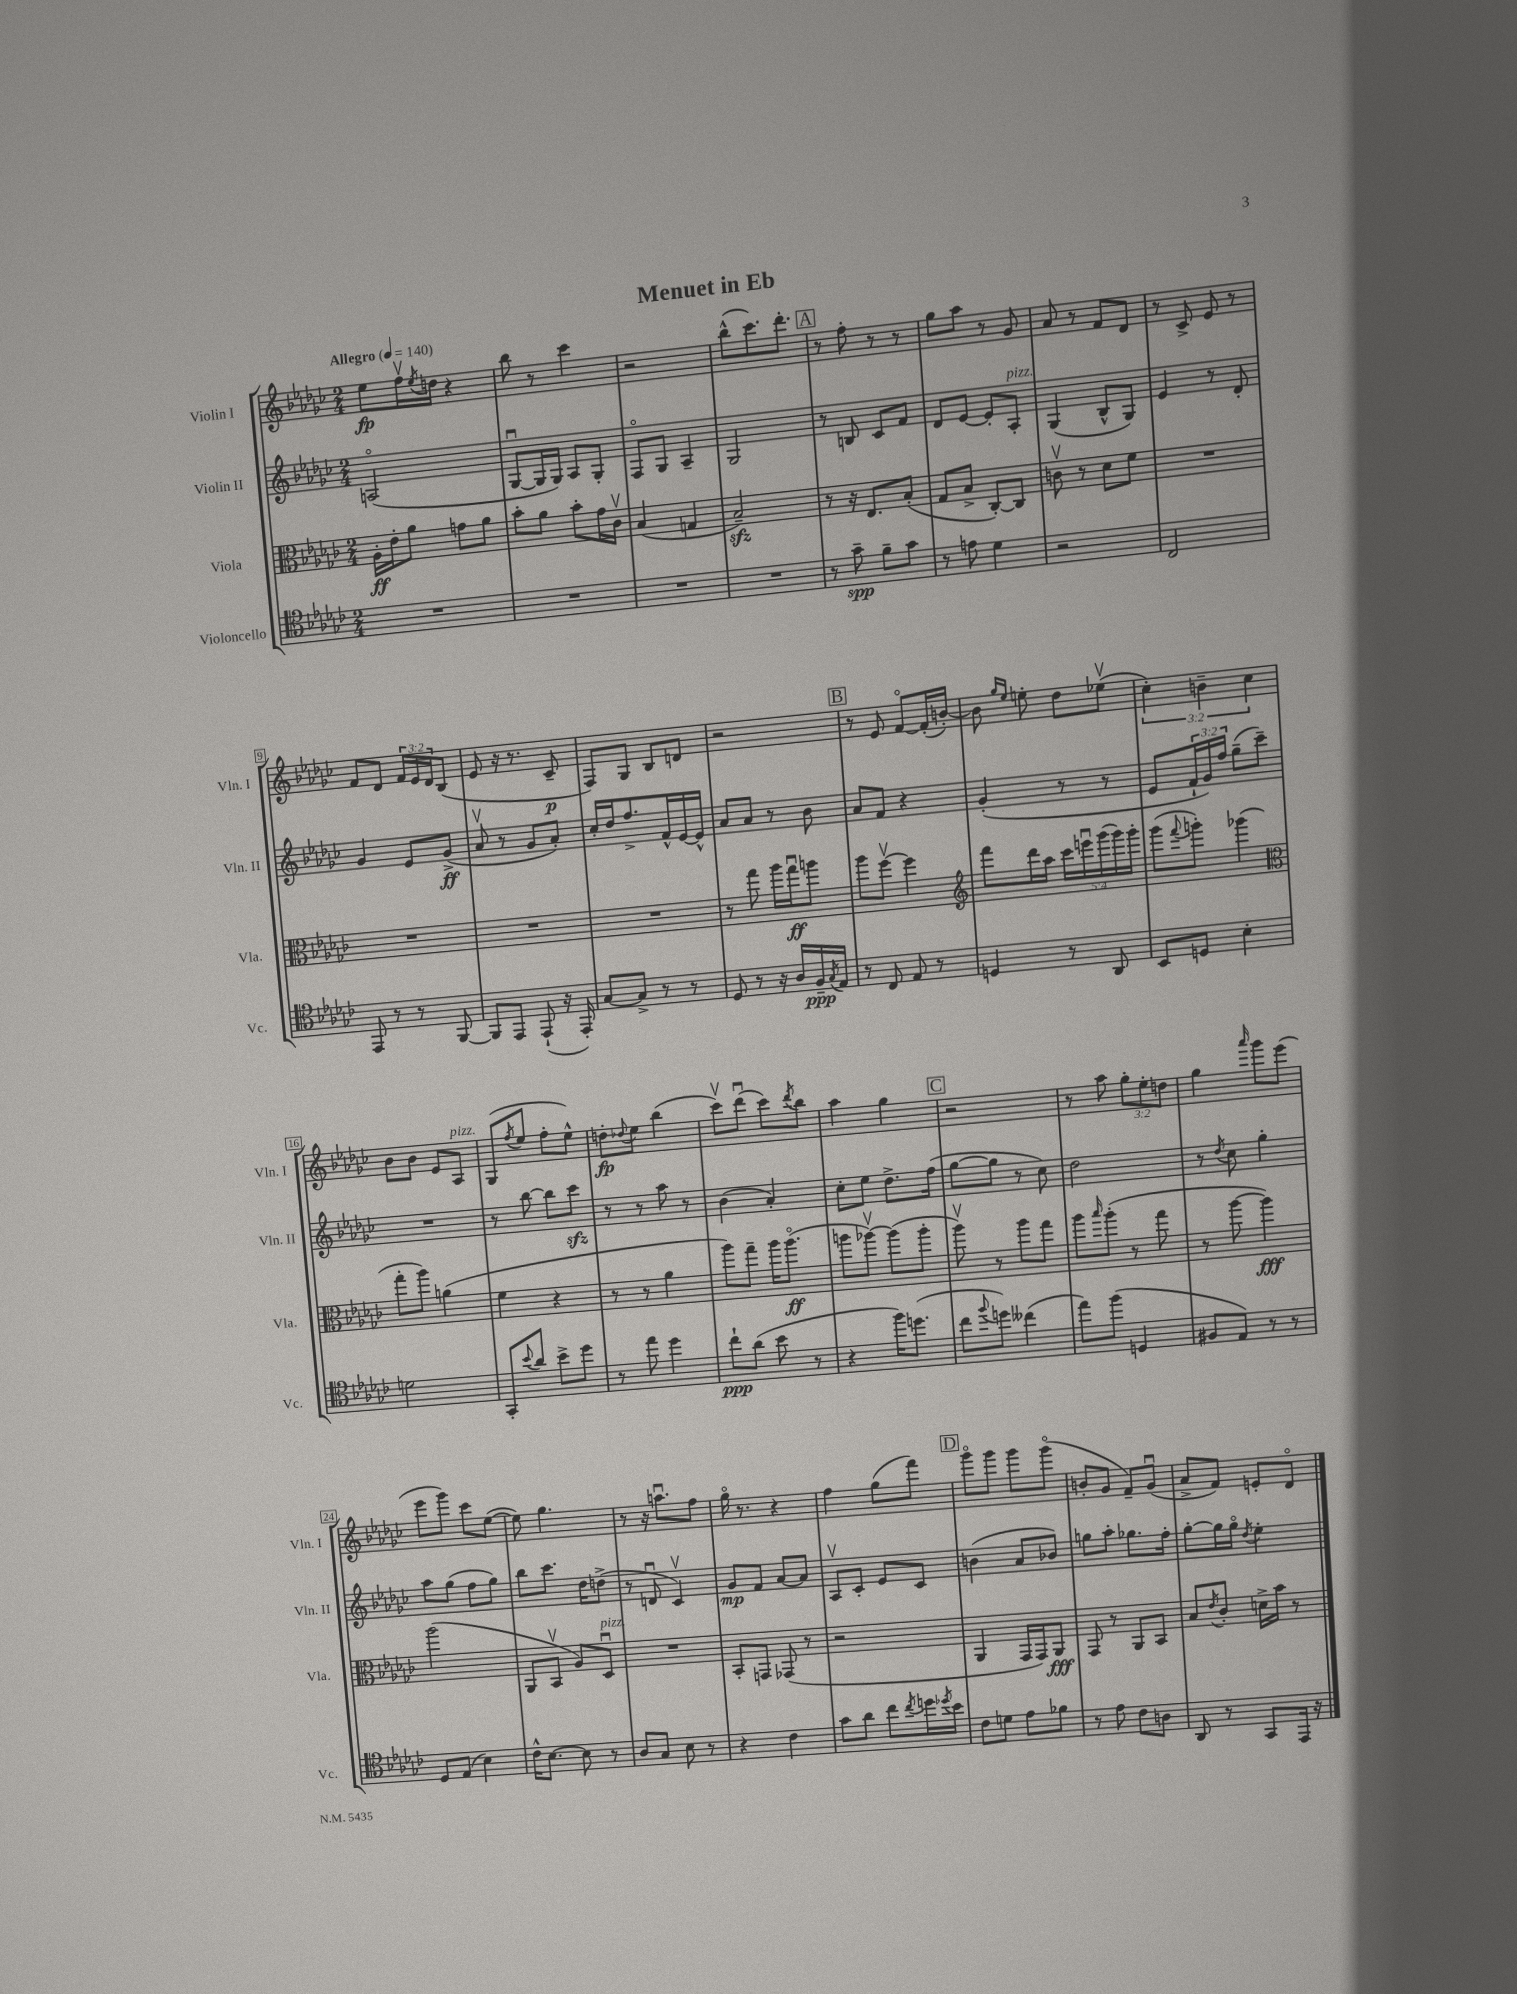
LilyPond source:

\header { title = "Menuet in Eb" }
<<
\new StaffGroup <<
\new Staff = "s0" \with { instrumentName = "Violin I" shortInstrumentName = "Vln. I" } {
    \clef treble \key ges \major \numericTimeSignature \time 2/4 \override Staff.TupletNumber.text = #tuplet-number::calc-fraction-text \tempo "Allegro" 4 = 140
    ees''8\fp f''16\upbow \acciaccatura { ees''8 } d''16 r4 |
    bes''8 r8 ces'''4 |
    r2 |
    bes''8-^( ces'''8.) des'''8.-. |
    \mark \markup { \box "A" } r8 f''8-. r8 r8 |
    ges''8 aes''8 r8 ges'8 |
    aes'8 r8 f'8 des'8 |
    r8 ces'8-> ees'8 r8 |
    f'8 des'8 \tuplet 3/2 { f'16 ees'16 des'16 } bes8( |
    ees'8 r16 r8. ces'8--\p |
    f8) ges8 bes8 d'8 |
    r2 |
    \mark \markup { \box "B" } r8 ees'8 f'8~\flageolet f'16-.( b'16~-.) |
    b'8 \grace { ges''16 ees''16 } e''8-. des''8 ees''8\upbow( |
    \tuplet 3/2 { ces''4-.) b'4-- ces''4 } |
    bes'8 bes'8 ees'8 aes8^\markup { \italic "pizz." } |
    ges8( \acciaccatura { f''8 } ees''8 f''8-. ees''8-^) |
    d''8-.\fp \appoggiatura { des''8 } ees''8 bes''4( |
    ces'''8\upbow) des'''8\downbow( ces'''8) \acciaccatura { des'''8 } bes''8 |
    aes''4 ges''4 |
    \mark \markup { \box "C" } r2 |
    r8 aes''8 \tuplet 3/2 { ges''8-. ees''8-. d''8 } |
    ges''4 \grace { aes'''16 } ges'''8 ees'''8( |
    ees'''8 ges'''8) ces'''8 ees''8~( |
    ees''8) ges''4. |
    r8 r16 a''8.\downbow f''8 |
    ges''16\flageolet r8. r4 |
    f''4 ges''8( f'''8) |
    \mark \markup { \box "D" } ges'''8\flageolet ges'''8 ges'''8 ges'''8\flageolet( |
    b'8-. ges'8 f'8--) ges'8\downbow( |
    aes'8-> f'8) e'8-. des'8\flageolet \bar "|." |
}
\new Staff = "s1" \with { instrumentName = "Violin II" shortInstrumentName = "Vln. II" } {
    \clef treble \key ges \major \numericTimeSignature \time 2/4 \override Staff.TupletNumber.text = #tuplet-number::calc-fraction-text
    a2\flageolet( |
    ges8~\downbow ges16 ges16) aes8 ges8-. |
    f8\flageolet ges8 aes4-- |
    ges2 |
    \mark \markup { \box "A" } r8 b8 ces'8 f'8 |
    des'8 ees'8~ ees'8-. aes8-.^\markup { \italic "pizz." } |
    ges4( bes8-^ ges8) |
    ees'4 r8 des'8-. |
    ges'4 ees'8 ges'8->\ff( |
    aes'8\upbow r8 ges'8 aes'8-.) |
    ces''16-. des''16 f''8.-> f'16-^ ees'16~ ees'16-^ |
    aes'8 aes'8 r8 bes'8 |
    \mark \markup { \box "B" } aes'8 f'8 r4 |
    ges'4-.( r8 r8 |
    ees'8 \tuplet 3/2 { f'16-! ges'16) f''16 } ges''8--( ces'''8--) |
    R2 |
    r8 bes''8~ bes''8 ces'''8\sfz |
    r8 r8 aes''8 r8 |
    bes'4( aes'4-.) |
    ces''8-. ees''8 des''8.-> f''16( |
    \mark \markup { \box "C" } ges''8~ ges''8 r8 ces''8) |
    des''2 |
    r8 \acciaccatura { des''8 } ces''8 ges''4-. |
    aes''8 ges''8( f''8 ges''8) |
    bes''8 ces'''8. des''16 d''8->( |
    r8 d'8\downbow ces'4\upbow) |
    ges'8\mp f'8 aes'8~ aes'8 |
    aes8\upbow ces'8-. ees'8 ces'8 |
    \mark \markup { \box "D" } b'4( aes'8 bes'8) |
    g''8 aes''8-. ges''8. f''16-. |
    ges''8~-. ges''16 ges''16\flageolet \acciaccatura { des''8 } ees''4-. \bar "|." |
}
\new Staff = "s2" \with { instrumentName = "Viola" shortInstrumentName = "Vla." } {
    \clef alto \key ges \major \numericTimeSignature \time 2/4 \override Staff.TupletNumber.text = #tuplet-number::calc-fraction-text
    aes16-.\ff ees'16-. aes'8 g'8 aes'8 |
    bes'8-. aes'8 bes'8-. ges'16 ces'16\upbow |
    bes4( g4 |
    bes2--\sfz) |
    \mark \markup { \box "A" } r8 r16 ees8. bes8-.( |
    ges8 bes8-> ces8~-.) ces8 |
    c'8\upbow r8 des'8 f'8 |
    R2 |
    R2 |
    R2 |
    R2 |
    r8 ges''8 aes''16 ges''16\downbow\ff a''8 |
    \mark \markup { \box "B" } aes''8 f''8~\upbow f''4 |
    \clef treble f'''8 des'''16 aes''16 \tuplet 5/4 { ces'''16 e'''16\downbow ges'''16( ges'''16) ges'''16-. } |
    ges'''8( \appoggiatura { f'''8 } g'''8-.) ges'''4( |
    \clef alto ges''8-. aes''8) a'4( |
    f'4 r4 |
    r8 r8 aes'4 |
    aes''8) ges''8-- aes''16 aes''8.\flageolet\ff( |
    a''8 aes''8~\upbow) aes''8( aes''8-. |
    \mark \markup { \box "C" } aes''8\upbow) r8 aes''8 ges''8 |
    aes''8 \grace { bes''16 } aes''8-.( r8 ges''8 |
    r8 aes''8~ aes''4\fff) |
    aes''2( |
    aes,8 bes,8\upbow aes8) des8\downbow^\markup { \italic "pizz." } |
    R2 |
    bes,8-. g,8 ges,8( r8 |
    r2 |
    \mark \markup { \box "D" } aes,4 ges,16 ges,16) aes,8\fff |
    ges,8 r8 aes,8 bes,8 |
    bes8 \acciaccatura { ees'8 } ces'8-. d'16-> bes'16 r8 \bar "|." |
}
\new Staff = "s3" \with { instrumentName = "Violoncello" shortInstrumentName = "Vc." } {
    \clef tenor \key ges \major \numericTimeSignature \time 2/4
    R2 |
    R2 |
    R2 |
    R2 |
    \mark \markup { \box "A" } r8 ges'8--\spp f'8-- ges'8 |
    r8 e'8 des'4 |
    r2 |
    ces2 |
    ees,8 r8 r8 f,8~ |
    f,8 ees,8 ees,8-!( r16 ees,16-.) |
    ges8~ ges8-> r8 r8 |
    des8 r8 r16 aes16 f16--\ppp \acciaccatura { ges8 } ees16 |
    \mark \markup { \box "B" } r8 ces8 ees8 r8 |
    d4 r8 aes,8 |
    bes,8 d8 bes4-. |
    d'2 |
    ges,8-. \appoggiatura { bes'8 } aes'8 bes'8-> des''8 |
    r8 ees''8 des''4 |
    ces''8-!\ppp aes'8( bes'8 r8 |
    r4 f''16) d''8.( |
    \mark \markup { \box "C" } ces''8 \appoggiatura { f''8 } d''8) ceses''4( |
    ees''8) f''8( d4 |
    fis8 ees8) r8 r8 |
    des8 ees8( bes4) |
    ces'16-^ bes8.~ bes8 r8 |
    aes8 ges8 bes8 r8 |
    r4 ces'4 |
    ges'8 aes'8 ces''8 \acciaccatura { ces''8 } d''16 \acciaccatura { des''8 } bes'16 |
    \mark \markup { \box "D" } ces'8 d'8 ees'8 fes'8 |
    r8 ees'8 ces'8 a8 |
    aes,8 r8 ges,8 ees,16 r16 \bar "|." |
}
>>
>>
\layout { \context { \Score \override BarNumber.stencil = #(make-stencil-boxer 0.1 0.3 ly:text-interface::print) } }
